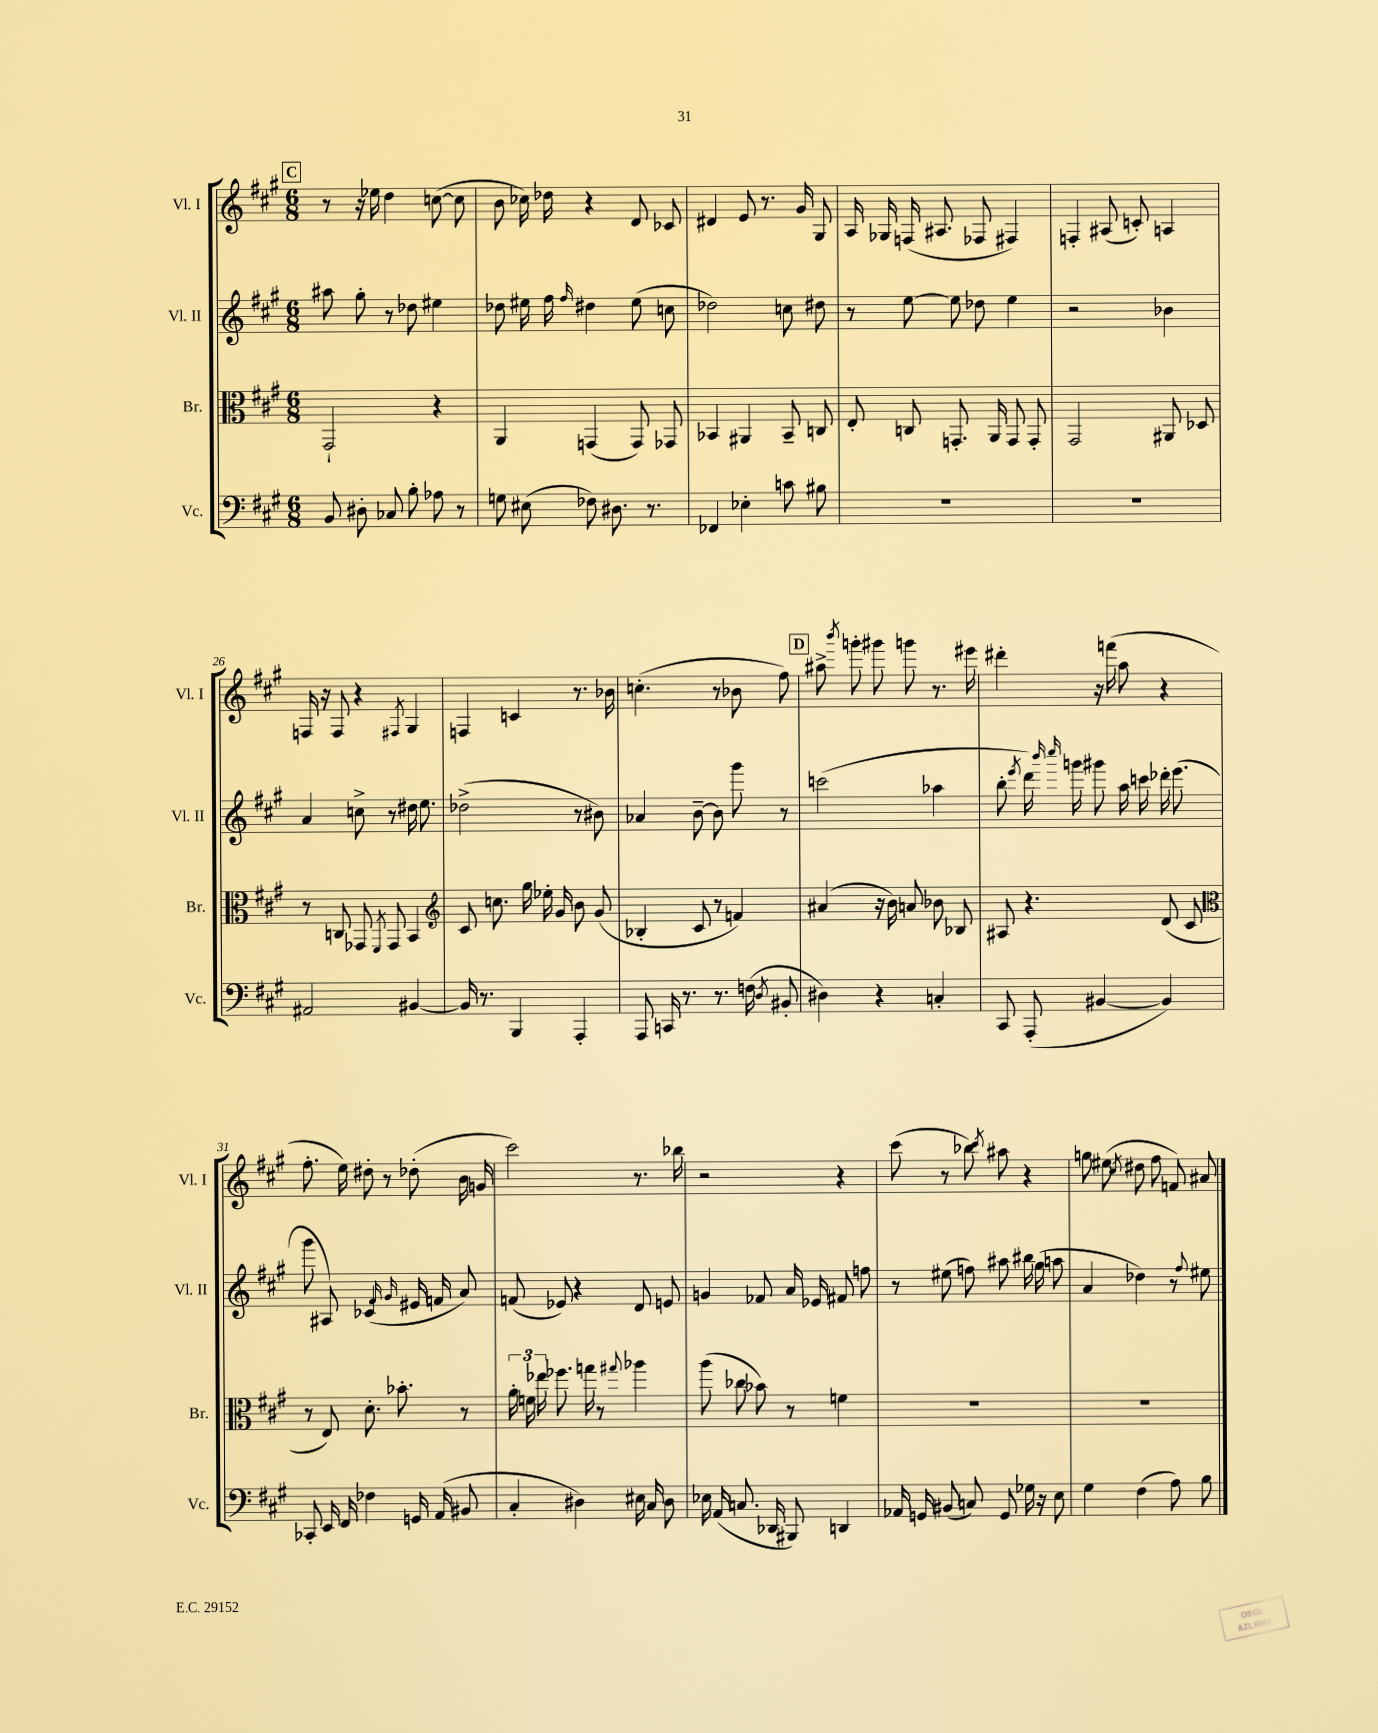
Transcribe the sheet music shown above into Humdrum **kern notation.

**kern	**kern	**kern	**kern
*staff4	*staff3	*staff2	*staff1
*clefF4	*clefC3	*clefG2	*clefG2
*k[f#c#g#]	*k[f#c#g#]	*k[f#c#g#]	*k[f#c#g#]
*M6/8	*M6/8	*M6/8	*M6/8
8BB	2GG#`	8aa#	8r
8D#'	.	8gg#'	16r
.	.	.	16ee-
8C-	.	8r	4dd
8B'	.	8dd-	.
8A-	4r	4ee#	([8cc
8r	.	.	8cc]
=	=	=	=
8G	4AA	8dd-	8b
(8E#	.	16ee#	16cc-)
.	.	16ff#	16dd-
.	.	16qqff#	.
8F-)	(4GG	4dd#	4r
8.D#	.	.	.
.	8GG)	(8ee#	8d
8.r	.	.	.
.	8GG-	8cc	8c-
=	=	=	=
4FF-	4BB-	2dd-)	4d#
4E-'	4AA#	.	8e
.	.	.	8.r
8c	8BB-~	8cc	.
.	.	.	16g#
8B#	8C	8dd#	8G#
=	=	=	=
2.r	8E'	8r	16A
.	.	.	16G-
.	8C	[8ee	(16F
.	.	.	8.A#
.	8.GG'	8ee]	.
.	.	8dd-	8F-
.	16AA	.	.
.	8GG	4ee	4F#)
.	8GG'	.	.
=	=	=	=
2.r	2GG#	2r	4F'
.	.	.	(8A#
.	.	.	8c')
.	8AA#	4b-	4A
.	8D-	.	.
=	=	=	=
2AA#	8r	4a	16F
.	.	.	16r
.	8C	.	8F
.	8GG-	8cc^	4r
.	8qFF#	.	.
.	8GG-	8r	.
.	.	.	8qF#
[4BB#	4BB	16dd#	4G#
.	.	8.ee	.
=	=	=	=
*	*clefG2	*	*
16BB#]	8c#	(2dd-^	4F
8.r	.	.	.
.	8.cc	.	.
4BBB	.	.	4c
.	16gg#	.	.
.	16ee-'	.	.
.	16g#	.	.
4AAA'	8b	8r	8.r
.	(8g#	8b#)	.
.	.	.	16b-
=	=	=	=
8AAA	4B-'	4a-	(4.cc'
16CC	.	.	.
8.r	.	.	.
.	8c#	[8b~	.
8.r	8r	8b]	8r
.	4f)	8ggg#	8b-
(16F	.	.	.
8qD	.	.	.
8BB#'	.	8r	8ff#)
=	=	=	=
4D#)	(4a#	(2ccc	8aa#^
.	.	.	8qbbb
.	.	.	8ggg'
4r	16r	.	8ggg#
.	16b)	.	.
.	8a	.	8ggg
4C'	8b-	4aa-	8.r
.	8B-	.	.
.	.	.	16eee#
=	=	=	=
8CC#	8A#	8bb'	4ddd#'
.	.	8qeee	.
(8AAA'	4.r	16ddd)	.
.	.	16qqbbb	.
.	.	16qqcccc#	.
.	.	16ggg	.
[4BB#	.	8ggg#	16r
.	.	.	(16fff
.	.	16aa	8aa
.	.	16ccc	.
4BB#])	(8d	16ddd-'	4r
.	.	(8.eee	.
.	8c#	.	.
=	=	=	=
*	*clefC3	*	*
8CC-'	8r	8ggg#	8.ff#'
16EE	8E)	8A#)	.
16FF#	.	.	16ee)
4F-	8.d'	(4c-	8dd#'
.	.	.	8r
.	8.b-'	.	.
.	.	16qqf#	.
.	.	16qqg#	.
16GG	.	16e#	(8dd-'
(16AA	.	16f	.
8BB#	8r	8a)	16b
.	.	.	16g
=	=	=	=
4C#'	24a'	(8f	2ccc#)
.	24f	.	.
.	24ee-	.	.
.	8.ff-	8e-)	.
4D#)	.	4r	.
.	16gg	.	.
.	8r	.	.
.	8qqgg#	.	.
16E#	4aa-	8d	8.r
16C#	.	.	.
8D#	.	8e	.
.	.	.	16bb-
=	=	=	=
16E-	(8aa	4g	2r
(16AA	.	.	.
8.C	8cc-	.	.
.	8b-)	8f-	.
16DD-	.	.	.
8BBB#)	8r	16a	.
.	.	16e-	.
4DD	4f	8f#	4r
.	.	8ff	.
=	=	=	=
16AA-	2.r	8r	(8ccc#
16GG	.	.	.
(8BB#	.	(8ee#	8r
8C)	.	8ff)	8bb-)
.	.	.	8qccc#
8GG	.	8aa#	8aa#
16G-	.	16bb#	4r
16r	.	(16gg#	.
8E	.	8aa	.
=	=	=	=
4G#	2.r	4a	8gg
.	.	.	(8ee#
.	.	.	8qcc#
(4F#	.	4dd-)	8dd#
.	.	.	8ff#
8A)	.	8r	8f)
.	.	8qqff#	.
8B	.	8ee#	8a#
==	==	==	==
*-	*-	*-	*-
